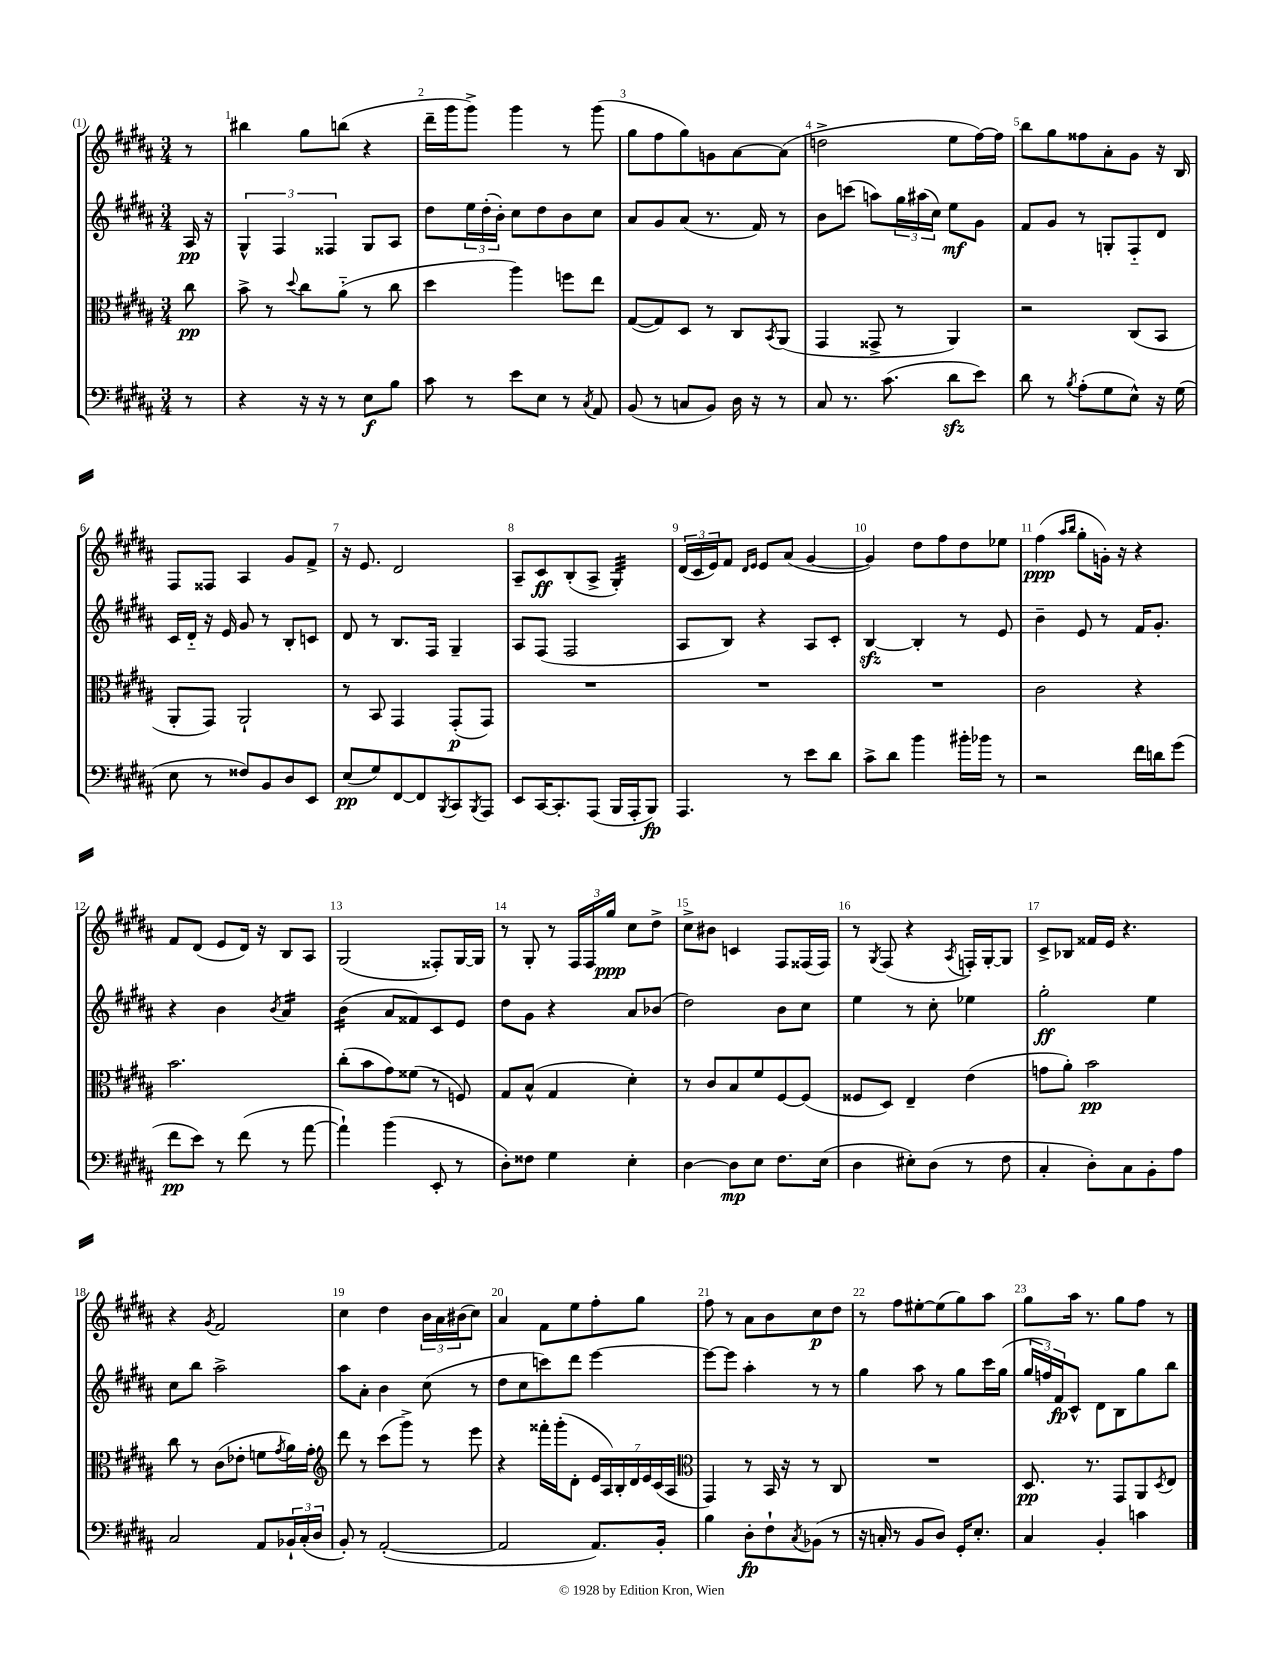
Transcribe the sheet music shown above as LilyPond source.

<<
\new StaffGroup <<
\new Staff = "s0" {
    \clef treble \key b \major \numericTimeSignature \time 3/4 \partial 8
    r8 |
    bis''4 gis''8 b''8( r4 |
    dis'''16-- gis'''16 gis'''8->) gis'''4 r8 gis'''8( |
    gis''8 fis''8 gis''8) g'8 ais'8~ ais'8( |
    d''2-> e''8 fis''16~) fis''16 |
    b''8 gis''8 fisis''8 ais'8-. gis'8 r16 b16 |
    fis8 fisis8 ais4 gis'8 fis'8-> |
    r16 e'8. dis'2 |
    ais8-- cis'8\ff b8-.( ais8-> gis4:32-.) |
    \tuplet 3/2 { dis'16( cis'16 e'16) } fis'8 \grace { dis'16 e'16 } e'8 ais'8( gis'4~ |
    gis'4) dis''8 fis''8 dis''8 ees''8 |
    fis''4\ppp( \grace { ais''16 b''16 } gis''8-. g'16-.) r16 r4 |
    fis'8 dis'8( e'8 dis'16) r16 b8 ais8 |
    gis2( fisis8-.) gis16~ gis16 |
    r8 gis8-. r8 \tuplet 3/2 { fis16 fis16 gis''16\ppp } cis''8 dis''8-> |
    cis''8-> bis'8 c'4 fis8 fisis16( fisis16) |
    r8 \acciaccatura { gis8 } fis8( r4 \acciaccatura { ais8 } f16-.) gis16~-. gis8 |
    cis'8-> bes8 fisis'16 e'16 r4. |
    r4 \acciaccatura { gis'8 } fis'2 |
    cis''4 dis''4 \tuplet 3/2 { b'16 ais'16 bis'16( } cis''8) |
    ais'4 fis'8 e''8 fis''8-. gis''8 |
    fis''8 r8 ais'8 b'8 cis''8\p dis''8 |
    r8 fis''8 eis''8~-. eis''8( gis''8) ais''8 |
    gis''8 ais''16 r8. gis''8 fis''8 r8 \bar "|." |
}
\new Staff = "s1" {
    \clef treble \key b \major \numericTimeSignature \time 3/4 \partial 8
    ais16\pp r16 |
    \tuplet 3/2 { gis4-^ fis4 fisis4 } gis8 ais8 |
    dis''8 \tuplet 3/2 { e''16 dis''16-.( b'16-.) } cis''8 dis''8 b'8 cis''8 |
    ais'8 gis'8 ais'8( r8. fis'16) r8 |
    b'8 c'''8( a''8) \tuplet 3/2 { gis''16 ais''16( cis''16) } e''8\mf gis'8 |
    fis'8 gis'8 r8 g8-. fis8-_ dis'8 |
    cis'16 dis'16-_ r16 e'16 gis'8 r8 b8-. c'8 |
    dis'8 r8 b8. fis16 gis4-- |
    ais8 fis8( fis2 |
    ais8 b8) r4 ais8 cis'8-. |
    b4~\sfz b4-. r8 e'8 |
    b'4-- e'8 r8 fis'16 gis'8.-. |
    r4 b'4 \acciaccatura { b'8 } ais'4:16 |
    b'4:16( ais'8 fisis'8) cis'8 e'8 |
    dis''8 gis'8 r4 ais'8 bes'8( |
    dis''2) b'8 cis''8 |
    e''4 r8 cis''8-. ees''4 |
    gis''2-.\ff e''4 |
    cis''8 b''8 ais''2-> |
    ais''8 ais'8-. b'4 cis''8( r8 |
    dis''8 cis''8 c'''8) dis'''8 e'''4~ |
    e'''8~ e'''8 ais''4-. r8 r8 |
    gis''4 ais''8 r8 gis''8 cis'''16 gis''16( |
    \tuplet 3/2 { gis''16 f''16) fis'16\fp } cis'8-^ dis'8 b8 gis''8 b''8 \bar "|." |
}
\new Staff = "s2" {
    \clef alto \key b \major \numericTimeSignature \time 3/4 \partial 8
    cis''8\pp |
    b'8-> r8 \appoggiatura { dis''8 } cis''8 ais'8-_( r8 cis''8 |
    dis''4 ais''4) f''8 e''8 |
    gis8~( gis8) dis8 r8 cis8 \acciaccatura { b,8 } ais,8( |
    gis,4 gisis,8-> r8 ais,4) |
    r2 cis8( b,8 |
    ais,8-. gis,8) ais,2-! |
    r8 b,8 gis,4 gis,8-.\p( gis,8) |
    R2. |
    R2. |
    R2. |
    cis'2 r4 |
    b'2. |
    cis''8-.( b'8 gis'8) fisis'8( r8 f8) |
    gis8 b8-^( gis4 dis'4-.) |
    r8 cis'8 b8 fis'8 fis8~ fis8( |
    fisis8 dis8) e4-- e'4( |
    g'8 ais'8-.) b'2\pp |
    cis''8 r8 cis'8( ees'8-. f'8 \acciaccatura { gis'8 } ais'16) gis'16-. |
    \clef treble dis'''8 r8 cis'''8( gis'''8->) r8 e'''8 |
    r4 fisis'''16-. gis'''16-.( dis'8-. \tuplet 7/4 { e'16 ais16) b16-. dis'16 e'16 cis'16( ais16 } |
    \clef alto gis,4) r8 b,16 r16 r8 cis8 |
    R2. |
    dis8.\pp r8. gis,8 ais,8 \acciaccatura { dis8 } e8 \bar "|." |
}
\new Staff = "s3" {
    \clef bass \key b \major \numericTimeSignature \time 3/4 \partial 8
    r8 |
    r4 r16 r16 r8 e8\f b8 |
    cis'8 r8 e'8 e8 r8 \acciaccatura { cis8 } ais,8 |
    b,8( r8 c8 b,8) dis16 r16 r8 |
    cis8 r8. cis'8.( dis'8\sfz e'8) |
    dis'8 r8 \acciaccatura { b8 } ais8-.( gis8 e8-^) r16 gis16( |
    e8 r8 fisis8) b,8 dis8 e,8 |
    e8\pp( gis8) fis,8~ fis,8 \acciaccatura { b,,8 } cis,8 \acciaccatura { b,,8 } ais,,8 |
    e,8 cis,16~ cis,8.-. ais,,8( b,,16 ais,,16-. b,,8\fp) |
    ais,,4. r8 e'8 dis'8 |
    cis'8-> dis'8 b'4 bis'16-. bes'16 r8 |
    r2 fis'16 d'16 gis'8( |
    fis'8\pp e'8) r8 fis'8( r8 ais'8~ |
    ais'4-!) b'4( e,8-. r8 |
    dis8-.) fisis8 gis4 e4-. |
    dis4~ dis8\mp e8 fis8. e16( |
    dis4 eis8-.) dis8( r8 fis8 |
    cis4-. dis8-.) cis8 b,8-. ais8 |
    cis2 ais,8 \tuplet 3/2 { bes,16-! cis16-.( dis16 } |
    b,8-.) r8 ais,2~-.( |
    ais,2 ais,8.) b,16-. |
    b4 dis8-.\fp fis8-! \acciaccatura { cis8 } bes,8( r8 |
    r16 c16-. r8 b,8 dis8) gis,16-. e8.-. |
    cis4 b,4-. c'4 \bar "|." |
}
>>
>>
\layout { \context { \Score \override BarNumber.break-visibility = ##(#f #t #t) barNumberVisibility = #all-bar-numbers-visible } }
